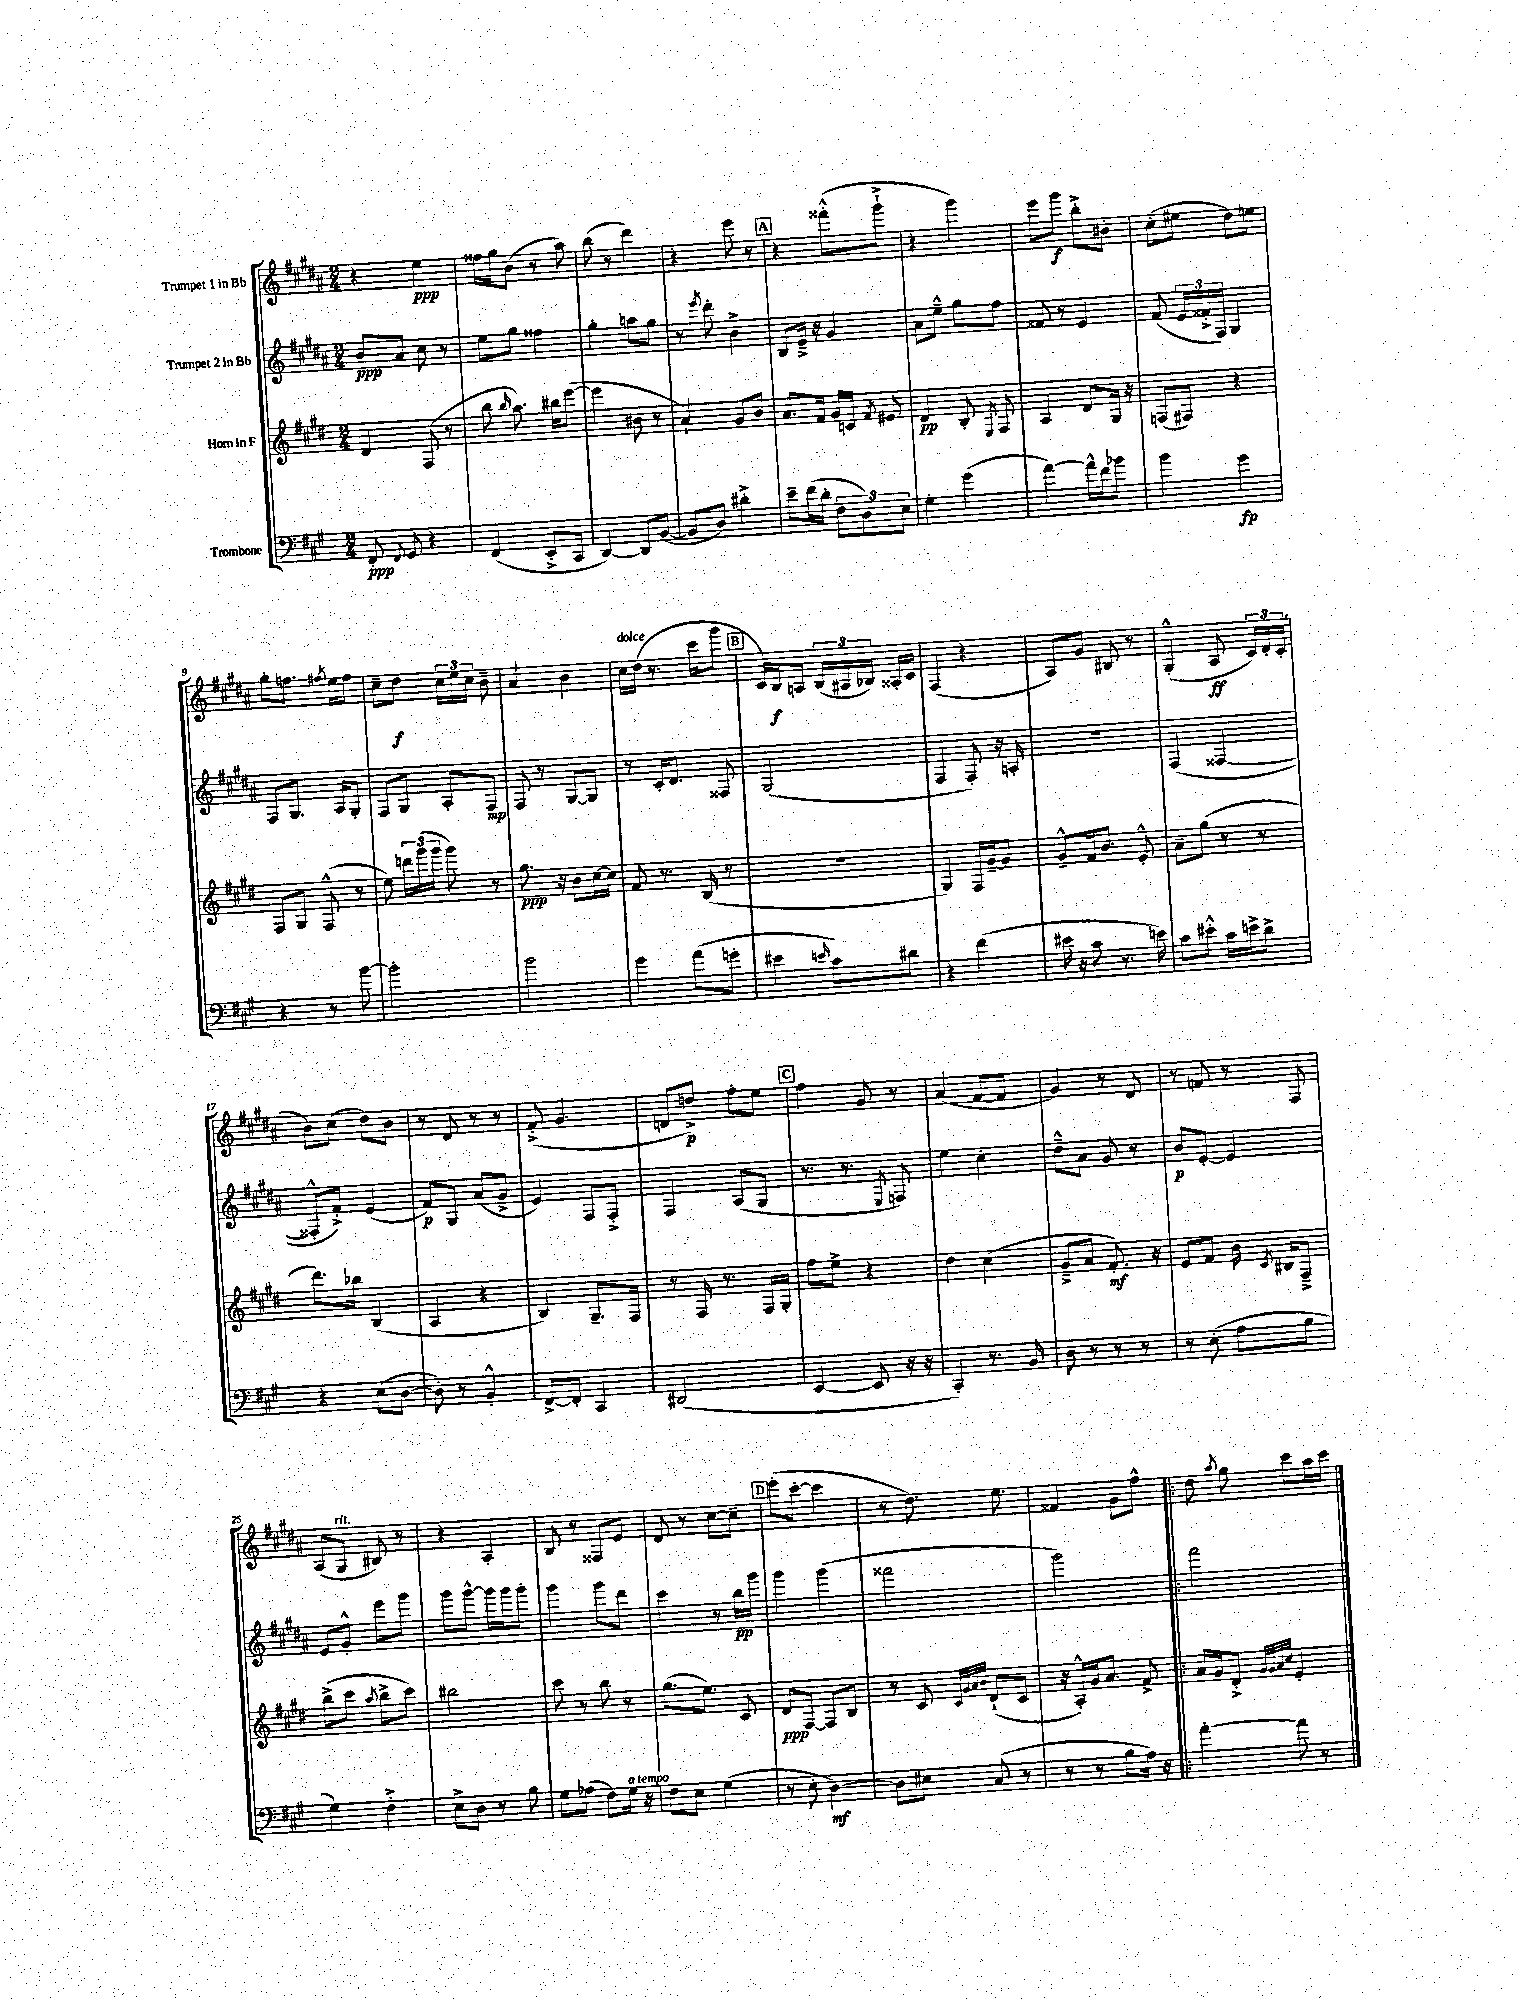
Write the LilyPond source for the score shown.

<<
\new StaffGroup <<
\new Staff = "s0" \with { instrumentName = "Trumpet 1 in Bb" } {
    \clef treble \key b \major \numericTimeSignature \time 2/4
    \autoBeamOff r4 e''4\ppp |
    fisis''16[ gis''16 b'8]( r8 ais''8) |
    b''8( r8 dis'''4) |
    r4 e'''8 r8 |
    \mark \markup { \box "A" } r4 fisis'''8[-.-^( gis'''8]-!-> |
    r4 gis'''4) |
    e'''8[ gis'''8]\f b''8[-.-> bis'8]-. |
    cis''8[-.( eis''8] dis''8[) e''8] |
    gis''8[-. f''8.] \acciaccatura { fis''8 } e''16[ fis''8] |
    cis''8[-- dis''8]\f \tuplet 3/2 { cis''16[ e''16 cis''16] } b'8-- |
    ais'4 b'4 |
    cis''16[^\markup { \italic "dolce" } dis''16]( r8. cis'''16[ gis'''8] |
    \mark \markup { \box "B" } cis'16[) b16\f a8] \tuplet 3/2 { b16[( ais16 bes16]) } aisis16[-. cis'16] |
    fis4( r4 |
    ais8[) gis'8] bis8 r8 |
    gis4-.-^( ais8\ff \tuplet 3/2 { cis'16[) dis'16-. cis'16]-.( } |
    b'8[) cis''8]( dis''8[) b'8] |
    r8 dis'8 r8 r8 |
    fis'8-.->( gis'4. |
    d'8[ d''8]->\p) fis''8[-. e''8] |
    \mark \markup { \box "C" } fis''4 gis'8 r8 |
    ais'4( fis'8[~ fis'8] |
    gis'4) r8 dis'8 |
    r8 f'8 r8 fis8 |
    ais8[( gis8]^\markup { \italic "rit." } bis8) r8 |
    r4 ais4-. |
    b8 r8 fisis8[ e'8] |
    dis'8 r8 cis''8[~ cis''8]-- |
    \mark \markup { \box "D" } e'''8[-.( cis'''8]~-. cis'''4 |
    r8 dis''8.) e''8. |
    fisis'4 gis'8[ fis''8]-^ |
    \bar ".|:" dis''8 \acciaccatura { ais''8 } gis''8 cis'''8[ ais''16 cis'''16] \bar "|." |
}
\new Staff = "s1" \with { instrumentName = "Trumpet 2 in Bb" } {
    \clef treble \key b \major \numericTimeSignature \time 2/4
    \autoBeamOff b'8[\ppp ais'8] cis''8 r8 |
    e''8[ gis''8] fisis''4 |
    gis''4-. a''8[ gis''8] |
    r8 \acciaccatura { e'''8 } dis'''8-. b'4-> |
    \mark \markup { \box "A" } b8[ e'16]---> r16 gis'4 |
    ais'8[ e''8]---^ gis''8[ fis''8] |
    fisis'8 r8 e'4 |
    fis'8( \tuplet 3/2 { e'16[ fisis'16-.-> fis16]) } gis4 |
    fis8[ gis8.] ais16[ gis8]-. |
    fis8[ gis8] ais8[-. fis8]\mp |
    fis8 r8 gis8[~ gis8] |
    r8 cis'16[-. dis'8.] fisis8 |
    \mark \markup { \box "B" } gis2( |
    fis4 fis8-.) r16 a16-. |
    r2 |
    fis4( fisis4~ |
    fisis8[-.-^ fis'8]-.->) e'4( |
    fis'8[\p) gis8] ais'8[( gis'8]-> |
    e'4) fis8[ fis8]-.-> |
    fis4 ais8[( gis8] |
    \mark \markup { \box "C" } r8. r8. \acciaccatura { e8 } f8) |
    e''4 cis''4-. |
    dis''8[---^ ais'8] gis'8 r8 |
    b'8[\p e'8]~-. e'4 |
    e'8[ gis'8]-.-^ e'''8[ gis'''8] |
    gis'''8[ gis'''8]~-^ gis'''16[ gis'''16 gis'''8]-. |
    gis'''4 gis'''8[ dis'''8] |
    cis'''4 r8 b''16[\pp gis'''16] |
    \mark \markup { \box "D" } gis'''4 gis'''4( |
    fisis'''2 |
    gis'''2) |
    \bar ".|:" fis'''2 \bar "|." |
}
\new Staff = "s2" \with { instrumentName = "Horn in F" } {
    \clef treble \key e \major \numericTimeSignature \time 2/4
    \autoBeamOff dis'4 fis8( r8 |
    b''8 \grace { b''16 } a''8.) bis''16[ e'''8]~( |
    e'''4 bis'8 r8 |
    a'4-!) gis'8[ b'8] |
    \mark \markup { \box "A" } a'8.[ fis'16] gis'16[ c'16] \acciaccatura { fis'8 } eis'8 |
    dis'4\pp b8-. \acciaccatura { e8 } fis8 |
    a4 dis'8[ gis16] r16 |
    f8[( fis8]) r4 |
    fis8[ gis8] fis8-^( r8 |
    e''8) \tuplet 3/2 { d'''16[ gis'''16( gis'''16] } gis'''8) r8 |
    gis''8.\ppp r16 b'8[ cis''16~ cis''16] |
    fis'8 r8. b16( r8 |
    \mark \markup { \box "B" } R2 |
    gis4) fis16[ gis'16~-- gis'8] |
    gis'8[---^ fis'16 b'8.] e'8-.-^ |
    a'8[-- gis''8]( r8 r8 |
    dis'''8.[) bes''16] b4( |
    a4 r4 |
    b4) gis8.[-- fis16] |
    r8 fis16 r8. fis16[ gis16]-. |
    \mark \markup { \box "C" } fis''8[ e''8]-> r4 |
    dis''4 cis''4( |
    gis'8[---> a'8] fis'8.-.\mf) r16 |
    e'8[ fis'8] b'16 \acciaccatura { cis'8 } bis16[ fis8]---> |
    b''8[->( cis'''8] \acciaccatura { a''8 } b''8[-> cis'''8]) |
    bis''2 |
    cis'''8 r8 b''8 r8 |
    gis''8.[( e''8.]) cis'8 |
    \mark \markup { \box "D" } dis'8[\ppp fis8]~ fis8[ b8] |
    r8 cis'8 \grace { cis'32[ gis'32 a'32 b'32] } dis'8[-!( cis'8] |
    r16 a16[-.-^) gis'16 a'8.] fis'8-> |
    \bar ".|:" a'16[ gis'16 dis'8]-.-> \grace { gis'32[ gis'32 a'32 cis''32] } e'4-. \bar "|." |
}
\new Staff = "s3" \with { instrumentName = "Trombone" } {
    \clef bass \key a \major \numericTimeSignature \time 2/4
    \autoBeamOff fis,8-.\ppp \appoggiatura { fis,8 } gis,8 r4 |
    fis,4( e,8[-.-> cis,8] |
    d,4~) d,8[ b,8]~( |
    b,8[ d8]) dis'4-.-> |
    \mark \markup { \box "A" } e'8[-- fis'16( d'16]-. \tuplet 3/2 { fis8[ d8) e8] } |
    gis4-. gis'4( |
    a'4~) a'16[-^ fis'16 bes'8] |
    b'4 gis'4\fp |
    r4 r8 b'8~ |
    b'2-. |
    b'2 |
    gis'4 a'8[( g'8]-. |
    \mark \markup { \box "B" } eis'4 \grace { e'16 } cis'8[) dis'8] |
    r4 fis'4( |
    eis'16 r16 cis'8 r8. e'16) |
    cis'8[ eis'8]-.-^ cis'16[ e'16-> d'8]-> |
    r4 e8[( d8]~ |
    d8-.) r8 b,4-.-^ |
    fis,8[~-> fis,8]-. cis,4 |
    dis,2( |
    \mark \markup { \box "C" } e,4~ e,8 r16 r16 |
    cis,4-.) r8. b,16 |
    d8 r8 r8 r8 |
    r8 e8-.( a8[ b8] |
    gis4) fis4-.-> |
    e8[-> d8] r8 b8 |
    gis8[ aes8]( fis8[) gis16]^\markup { \italic "a tempo" } r16 |
    fis8[ e8] gis4( |
    \mark \markup { \box "D" } r8 e8-. d4~\mf) |
    d8[ eis8] cis8( r8 |
    r8 r8 b8[ a16]) r16 |
    \bar ".|:" a'4~-. a'8 r8 \bar "|." |
}
>>
>>
